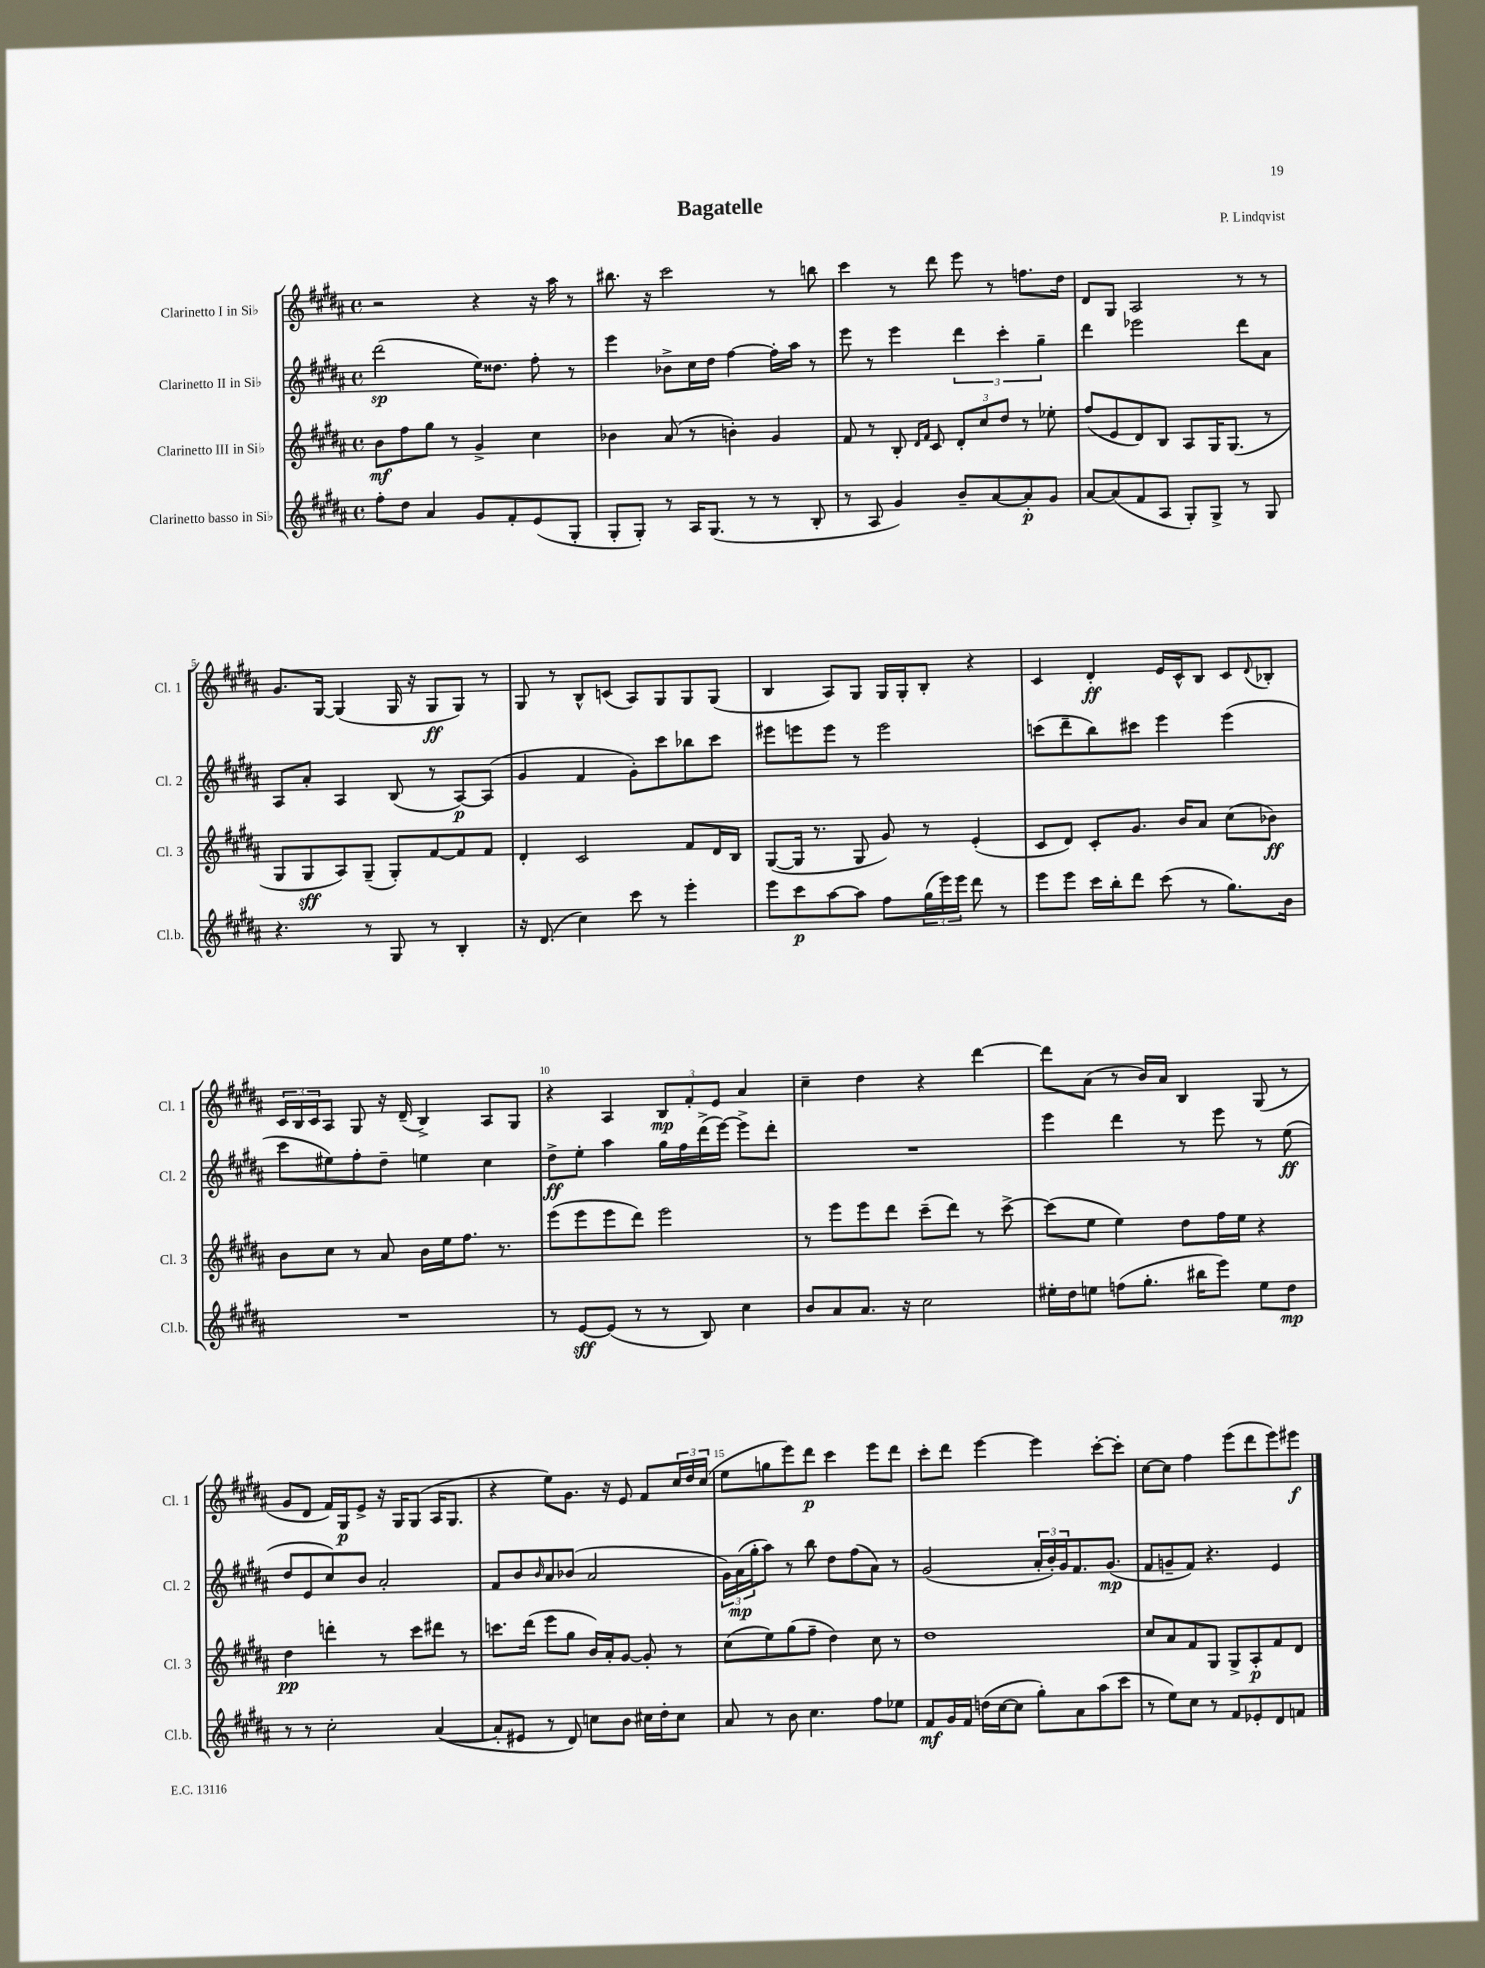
\header { title = "Bagatelle" composer = "P. Lindqvist" }
<<
\new StaffGroup <<
\new Staff = "s0" \with { instrumentName = "Clarinetto I in Sib" shortInstrumentName = "Cl. 1" } {
    \clef treble \key b \major \defaultTimeSignature \time 4/4
    r2 r4 r16 ais''16 r8 |
    bis''8. r16 cis'''2 r8 b''8 |
    cis'''4 r8 dis'''8 e'''8 r8 f''8. dis''16 |
    dis'8 gis8 ais2 r8 r8 |
    gis'8. gis16~ gis4( gis16 r16 gis8\ff gis8) r8 |
    gis8 r8 b8-^ c'8( ais8) gis8 gis8 gis8( |
    b4 ais8) gis8 gis16 gis16-. b8-. r4 |
    cis'4 dis'4-.\ff e'16 cis'16-^ b8 cis'8 \appoggiatura { dis'8 } bes8-. |
    \tuplet 3/2 { cis'16 b16 cis'16 } ais8 gis8 r16 dis'16--( b4->) ais8 gis8 |
    r4 ais4 \tuplet 3/2 { b8\mp fis'8-. e'8 } ais'4 |
    cis''4-- dis''4 r4 dis'''4~ |
    dis'''8 ais'8( r8 b'16) ais'16 b4 gis8( r8 |
    gis'8 dis'8 fis'16) gis16\p e'8-> r16 gis16 gis8( ais16 gis8. |
    r4 e''8) gis'8. r16 e'8 fis'8 \tuplet 3/2 { cis''16 dis''16 cis''16( } |
    e''8 g''8 e'''8) dis'''8\p cis'''4 e'''8 dis'''8 |
    cis'''8-. dis'''8 e'''4~ e'''4 cis'''8~-. cis'''8-. |
    cis''8~ cis''8 fis''4 e'''8( dis'''8 e'''8) eis'''8\f \bar "|." |
}
\new Staff = "s1" \with { instrumentName = "Clarinetto II in Sib" shortInstrumentName = "Cl. 2" } {
    \clef treble \key b \major \defaultTimeSignature \time 4/4
    dis'''2\sp( e''16) disis''8. fis''8-. r8 |
    e'''4 bes'8-> cis''16 dis''16 fis''4~ fis''16-. ais''16 r8 |
    e'''8 r8 e'''4 \tuplet 3/2 { dis'''4 cis'''4-. gis''4-- } |
    dis'''4 ees'''2 dis'''8 ais'8 |
    ais8 ais'8-. ais4 b8( r8 ais8~\p) ais8( |
    gis'4 fis'4 gis'8-.) cis'''8 bes''8 cis'''8 |
    eis'''8 e'''8 e'''8 r8 e'''2 |
    c'''8( dis'''8-- b''8) cis'''8 e'''4 e'''4( |
    cis'''8 eis''8) fis''8-. dis''8-- e''4 cis''4 |
    dis''8->\ff e''8-. ais''4 gis''16 fis''16 dis'''16->( e'''16~) e'''8-> dis'''8-. |
    R1 |
    e'''4 dis'''4 r8 e'''8 r8 e''8\ff( |
    dis''8 e'8 cis''8) b'8 ais'2-. |
    fis'8 b'8 \grace { b'16 } ais'8 bes'8( ais'2 |
    \tuplet 3/2 { gis'16) ais'16\mp( gis''16-. } ais''8) r8 b''8 dis''8 fis''8( ais'8) r8 |
    gis'2( \tuplet 3/2 { ais'16-. b'16-.) gis'16 } fis'8. gis'8.\mp( |
    fis'8 g'8-- fis'8) r4. e'4 \bar "|." |
}
\new Staff = "s2" \with { instrumentName = "Clarinetto III in Sib" shortInstrumentName = "Cl. 3" } {
    \clef treble \key b \major \defaultTimeSignature \time 4/4
    b'8\mf fis''8 gis''8 r8 gis'4-> cis''4 |
    bes'4 ais'8( r8 b'4-.) gis'4 |
    fis'8 r8 b8-. \grace { dis'16 fis'16 } cis'8 \tuplet 3/2 { dis'8-. cis''8 dis''8 } r8 ees''8-. |
    fis''8( e'8 dis'8) b8 ais8 gis16 gis8.( r8 |
    gis8 gis8\sff ais8) gis8--( gis8-.) fis'8~ fis'8 fis'8 |
    dis'4-. cis'2 fis'8 dis'16 b16 |
    gis8~( gis16 r8. gis8 gis'8) r8 e'4-.( |
    cis'8 dis'8) cis'8-. gis'8. b'16 ais'8 cis''8( bes'8\ff) |
    b'8 cis''8 r8 ais'8 b'16 e''16 fis''8. r8. |
    e'''8( e'''8 e'''8 dis'''8) e'''2 |
    r8 e'''8 e'''8 dis'''8 cis'''8--( dis'''8) r8 cis'''8~-> |
    cis'''8( e''8 e''4) dis''8 fis''16 e''16 r4 |
    dis''4\pp d'''4-. r8 cis'''8 dis'''8 r8 |
    c'''8. dis'''16( e'''8 gis''8 b'16) ais'16-. gis'8~ gis'8-. r8 |
    cis''8( e''8) gis''8( fis''8-- dis''4) cis''8 r8 |
    dis''1 |
    cis''8 ais'8 fis'8 gis8 gis8-> ais8-.\p fis'8 dis'8 \bar "|." |
}
\new Staff = "s3" \with { instrumentName = "Clarinetto basso in Sib" shortInstrumentName = "Cl.b." } {
    \clef treble \key b \major \defaultTimeSignature \time 4/4
    fis''8-. dis''8 ais'4 gis'8 fis'8-. e'8( gis8-. |
    gis8-. gis8-.) r8 ais16 gis8.( r8 r8 b8-. |
    r8 ais8 gis'4) b'8-- ais'8~ ais'8-.\p gis'8 |
    ais'8~ ais'8( fis'8 ais8 gis8-.) gis8-> r8 gis8 |
    r4. r8 gis8 r8 b4-. |
    r16 dis'8.( cis''4) cis'''8 r8 e'''4-. |
    e'''8 cis'''8\p ais''8~ ais''8 fis''8 \tuplet 3/2 { gis''16( e'''16) e'''16 } dis'''8 r8 |
    e'''8 e'''8 cis'''16 b''16-. dis'''8 cis'''8( r8 gis''8.) b'16 |
    R1 |
    r8 e'8~\sff e'8( r8 r8 b8) cis''4 |
    b'8 ais'8 ais'8. r16 cis''2 |
    eis''16-. dis''16 e''8 f''8( gis''8.-. bis''16 e'''8) e''8 dis''8\mp |
    r8 r8 cis''2-. ais'4~( |
    ais'8-. eis'8 r8 dis'8) c''8 b'8 cis''16 dis''16-. cis''8 |
    ais'8 r8 b'8 cis''4. fis''8 ees''8 |
    fis'8\mf gis'16 fis'16 d''16( cis''16~ cis''8 gis''8-.) ais'8 ais''8( cis'''8 |
    r8 e''8) cis''8 r8 fis'8 ees'8-. dis'8 f'8 \bar "|." |
}
>>
>>
\layout { \context { \Score \override BarNumber.break-visibility = ##(#f #t #t) barNumberVisibility = #(every-nth-bar-number-visible 5) } }
